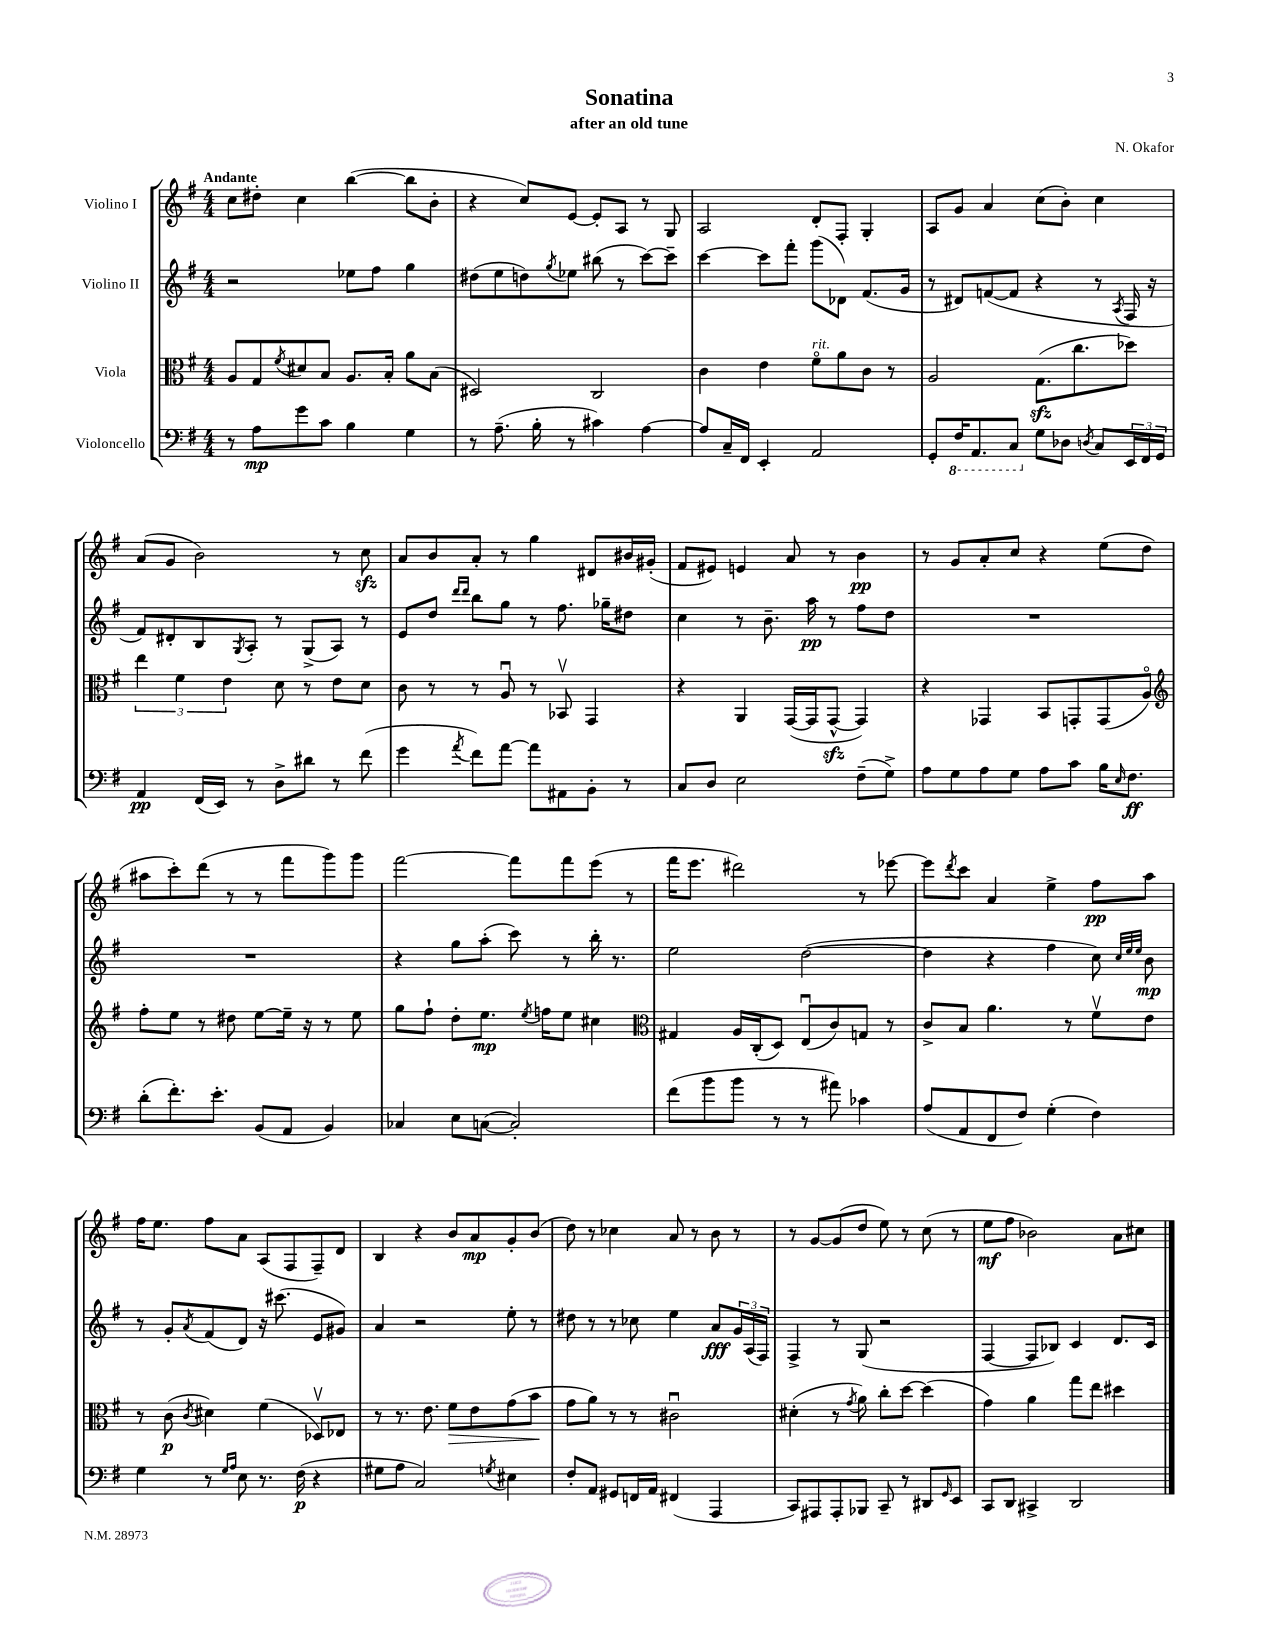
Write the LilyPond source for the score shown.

\header { title = "Sonatina" composer = "N. Okafor" subtitle = "after an old tune" }
<<
\new StaffGroup <<
\new Staff = "s0" \with { instrumentName = "Violino I" } {
    \clef treble \key g \major \numericTimeSignature \time 4/4 \tempo "Andante"
    c''8 dis''8-. c''4 b''4~( b''8 b'8-. |
    r4 c''8) e'8~ e'8-. a8 r8 g8 |
    a2 d'8-. fis8-. g4-. |
    a8 g'8 a'4 c''8( b'8-.) c''4 |
    a'8( g'8 b'2) r8 c''8\sfz |
    a'8 b'8 a'8-. r8 g''4 dis'8 bis'16 gis'16-.( |
    fis'8 eis'8) e'4 a'8 r8 b'4\pp |
    r8 g'8 a'8-. c''8 r4 e''8( d''8 |
    ais''8 c'''8-.) d'''8( r8 r8 fis'''8 g'''8) g'''8 |
    fis'''2~ fis'''8 fis'''8 e'''8( r8 |
    fis'''16 e'''8. dis'''2) r8 ees'''8~ |
    ees'''8 \acciaccatura { d'''8 } c'''8 a'4 e''4-> fis''8\pp a''8 |
    fis''16 e''8. fis''8 a'8 a8( fis8 fis8--) d'8 |
    b4 r4 b'8 a'8\mp g'8-. b'8( |
    d''8) r8 ces''4 a'8 r8 b'8 r8 |
    r8 g'8~ g'8( d''8 e''8) r8 c''8( r8 |
    e''8\mf fis''8 bes'2) a'8 cis''8 \bar "|." |
}
\new Staff = "s1" \with { instrumentName = "Violino II" } {
    \clef treble \key g \major \numericTimeSignature \time 4/4
    r2 ees''8 fis''8 g''4 |
    dis''8( e''8 d''8) \acciaccatura { g''8 } ees''8 bis''8( r8 c'''8~) c'''8-- |
    c'''4~ c'''8 fis'''8-. g'''8( des'8) fis'8.( g'16 |
    r8 dis'8) f'8~( f'8 r4 r8 \acciaccatura { a8 } fis16 r16 |
    fis'8) dis'8-. b8 \acciaccatura { g8 } a8-. r8 g8->( a8) r8 |
    e'8 d''8 \grace { d'''16 d'''16 } b''8 g''8 r8 fis''8. ges''16-- dis''8 |
    c''4 r8 b'8.-- a''16\pp r8 fis''8 d''8 |
    R1 |
    R1 |
    r4 g''8 a''8-.( c'''8) r8 b''16-. r8. |
    e''2 d''2~( |
    d''4 r4 fis''4 c''8) \grace { c''32 e''32 e''32 } b'8\mp |
    r8 g'8-. \acciaccatura { a'8 } fis'8( d'8) r16 cis'''8.( e'8 gis'8) |
    a'4 r2 e''8-. r8 |
    dis''8 r8 r8 ces''8 e''4 a'8\fff \tuplet 3/2 { g'16 a16( fis16) } |
    fis4-> r8 g8( r2 |
    fis4~ fis8 bes8) c'4 d'8. c'16 \bar "|." |
}
\new Staff = "s2" \with { instrumentName = "Viola" } {
    \clef alto \key g \major \numericTimeSignature \time 4/4
    a8 g8 \acciaccatura { fis'8 } dis'8 b8 a8. b16-. a'8 b8( |
    dis2) c2 |
    c'4 e'4 fis'8\flageolet^\markup { \italic "rit." } a'8 c'8 r8 |
    a2 g8.\sfz( c''8. des''8) |
    \tuplet 3/2 { e''4 fis'4 e'4 } d'8 r8 e'8 d'8 |
    c'8 r8 r8 a8\downbow r8 bes,8\upbow g,4 |
    r4 a,4 g,16~( g,16 g,8~-^\sfz g,4) |
    r4 ges,4 b,8 g,8-. g,8( a8\flageolet) |
    \clef treble fis''8-. e''8 r8 dis''8 e''8~ e''16-- r16 r8 e''8 |
    g''8 fis''8-! d''8-. e''8.\mp \acciaccatura { e''8 } f''16 e''8 cis''4 |
    \clef alto gis4 a16 c16-.( d8) e8\downbow( c'8) g8 r8 |
    c'8-> b8 a'4. r8 fis'8\upbow e'8 |
    r8 c'8\p( \acciaccatura { c'8 } dis'4) fis'4( des8\upbow) ees8 |
    r8 r8. e'8. fis'8\> e'8 g'8( b'8\! |
    g'8 a'8) r8 r8 cis'2\downbow |
    dis'4-.( r8 \acciaccatura { g'8 } a'8) c''8-. d''8~ d''4( |
    g'4) a'4 g''8 e''8 dis''4 \bar "|." |
}
\new Staff = "s3" \with { instrumentName = "Violoncello" } {
    \clef bass \key g \major \numericTimeSignature \time 4/4
    r8 a8\mp g'8 c'8 b4 g4 |
    r8 a8.--( b16-. r8 cis'4) a4~ |
    a8 c16-- fis,16 e,4-. a,2 |
    g,8-. \ottava #-1 fis,16 a,,8. c,8 \ottava #0 g8 des8 \acciaccatura { d8 } c8 \tuplet 3/2 { e,16 fis,16 g,16 } |
    a,4\pp fis,16( e,16) r8 d8-> dis'8 r8 fis'8( |
    g'4 \acciaccatura { a'8 } fis'8) a'8~ a'8 ais,8 b,8-. r8 |
    c8 d8 e2 fis8--( g8->) |
    a8 g8 a8 g8 a8 c'8 b16 \grace { e16 } fis8.\ff |
    d'8-.( fis'8.-.) e'8.-. b,8( a,8 b,4) |
    ces4 e8 c8~( c2-.) |
    fis'8( b'8 b'8 r8 r8 ais'8) ces'4 |
    a8( a,8 fis,8 fis8) g4-.( fis4) |
    g4 r8 \grace { g16 a16 } e8 r8. fis16\p( r4 |
    gis8 a8 c2) \acciaccatura { g8 } eis4 |
    fis8-. a,8 gis,8 f,16 a,16 fis,4( a,,4 |
    c,8) ais,,8 ais,,8-. bes,,8 c,8-- r8 dis,8 \grace { g,16 } e,8 |
    c,8 d,8 cis,4-> d,2 \bar "|." |
}
>>
>>
\layout { \context { \Score \remove "Bar_number_engraver" } }
